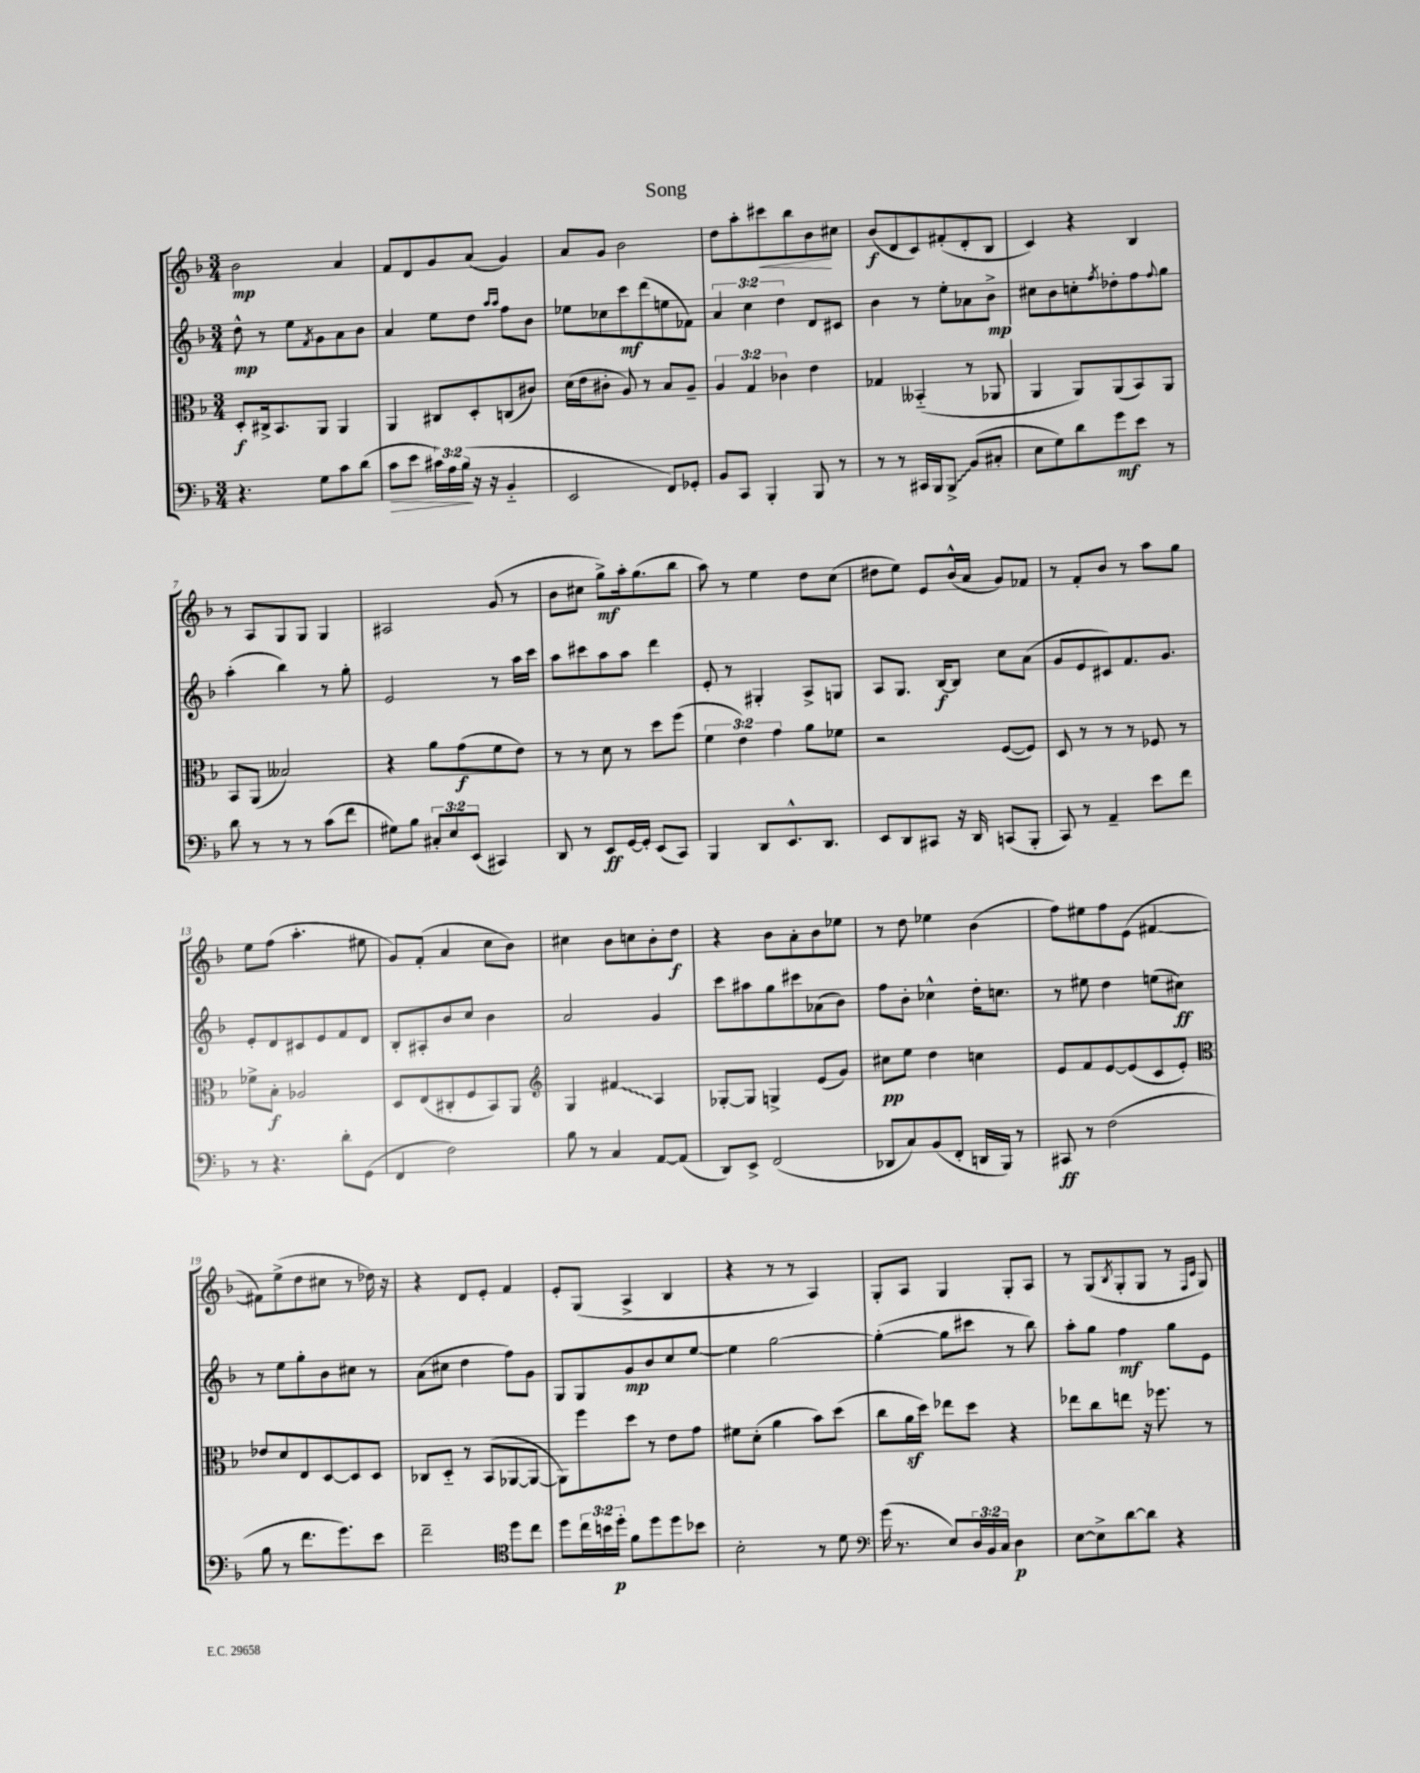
\header { title = "Song" }
<<
\new StaffGroup <<
\new Staff = "s0" {
    \clef treble \key f \major \numericTimeSignature \time 3/4
    bes'2\mp a'4 |
    f'8 d'8 g'8 a'8( g'4) |
    a'8 g'8 bes'2 |
    d''8 a''8-. cis'''8\< bes''8 bes'8\! cis''8 |
    bes'8\f( d'8 c'8) fis'8-.( d'8-. bes8 |
    c'4) r4 bes4 |
    r8 a8 g8 g8 g4 |
    ais2 g'8( r8 |
    bes'8 cis''8 g''8->\mf) a''16-. g''8.( bes''8 |
    a''8) r8 e''4 d''8 c''8( |
    dis''8 e''8) e'8 bes'16-^( a'16 g'8) fes'8 |
    r8 f'8-. bes'8 r8 a''8 g''8 |
    e''8 f''8( a''4.-. eis''8 |
    g'8) f'8-.( a'4 c''8 bes'8) |
    cis''4 bes'8 c''8 bes'8-. d''8\f |
    r4 bes'8 a'8-. bes'8 ees''8 |
    r8 d''8 ees''4 bes'4( |
    f''8) eis''8 f''8 e'8( fis'4~ |
    fis'8) e''8->( d''8 cis''8 r8 des''16) r16 |
    r4 d'8 e'8-. f'4 |
    e'8-. g8( a4-> bes4 |
    r4 r8 r8 a4) |
    g8-. a8 g4 g8-. a8 |
    r8 g8( \acciaccatura { bes8 } g8-. g8 r8 \grace { f16 c'16 } g8) \bar "|." |
}
\new Staff = "s1" {
    \clef treble \key f \major \numericTimeSignature \time 3/4 \override Staff.TupletNumber.text = #tuplet-number::calc-fraction-text
    d''8-^\mp r8 e''8 \acciaccatura { f'8 } g'8 a'8 bes'8 |
    a'4 e''8 d''8 \grace { a''16 a''16 } f''8 bes'8 |
    ees''8 ces''8 c'''8\mf d'''8( e''8 fes'8) |
    \tuplet 3/2 { a'4 c''4 d''4 } d'8 cis'8 |
    bes'4 r8 e''8-. aes'8 bes'8->\mp |
    cis''8 bes'8 c''8-. \acciaccatura { f''8 } des''8-. f''8 \appoggiatura { f''8 } g''8 |
    a''4-.( bes''4) r8 g''8-. |
    e'2 r8 a''16 c'''16 |
    a''8 cis'''8 a''8 a''8 d'''4 |
    e'8-. r8 gis4-. a8-> g8 |
    a8 g8. bes16~\f bes8 c''8 a'8( |
    g'8 e'8 cis'8) f'8. g'8. |
    e'8-. d'8 cis'8 e'8 f'8 d'8 |
    bes8-. ais8-. bes'8 c''8 bes'4 |
    a'2 g'4 |
    c'''8 ais''8 g''8 cis'''8 aes'8( bes'8) |
    f''8 bes'8-. ces''4-^ d''16-. c''8. |
    r8 eis''8 d''4 e''8( cis''8\ff) |
    r8 e''8 g''8-. bes'8 cis''8 r8 |
    a'8( cis''8 d''4 f''8) g'8 |
    g8 g8 g'8\mp bes'8 c''8 e''8~ |
    e''4 g''2~ |
    g''4~-.( g''8 cis'''8 r8 bes''8) |
    a''8-. g''8 f''4\mf g''8 e'8 \bar "|." |
}
\new Staff = "s2" {
    \clef alto \key f \major \numericTimeSignature \time 3/4 \override Staff.TupletNumber.text = #tuplet-number::calc-fraction-text
    d8-.\f cis16-> bes,8. a,8 a,4 |
    a,4 cis8 d8-. c8( cis'8) |
    d'16( e'16 cis'8-. a8) r8 bes8 a8-- |
    \tuplet 3/2 { a4 g4 ces'4 } e'4 |
    ges4 beses,4-_( r8 aes,8 |
    a,4 a,8) a,8( bes,8) a,8 |
    bes,8 a,8( beses2) |
    r4 a'8 g'8\f( f'8 e'8) |
    r8 r8 d'8 r8 d''8 f''8( |
    \tuplet 3/2 { f'4 e'4) g'4 } a'8 fes'8 |
    r2 f8~( f8) |
    d8 r8 r8 r8 fes8 r8 |
    fes'8-> bes8-.\f aes2 |
    d8 e8( cis8-. f8 bes,8) a,8 |
    \clef treble g4 \once \override Glissando.style = #'zigzag fis'4\glissando a4 |
    ges8~-. ges8 g4-> e'8( g'8) |
    cis''8\pp e''8 d''4 c''4 |
    e'8 f'8 e'8~ e'8( c'8 e'8-.) |
    \clef alto ees'8 d'8 e8 d8~ d8 d8 |
    ces8 d8-_ r8 bes,8( aes,8~ aes,8~ |
    aes,8) f''8 d''8 r8 e'8 g'8 |
    fis'8 d'8-.( a'4 bes'8) d''8( |
    c''8 a'16\sf d''16) ees''8 d''8 r4 |
    ees''8 c''8 e''8 r16 fes''8. r8 \bar "|." |
}
\new Staff = "s3" {
    \clef bass \key f \major \numericTimeSignature \time 3/4 \override Staff.TupletNumber.text = #tuplet-number::calc-fraction-text
    r4. g8 c'8 d'8( |
    c'8\> e'8 \tuplet 3/2 { cis'16) a16 bes16\!( } r16 r16 bes,4-_ |
    e,2 f,8) ges,8-. |
    bes,8 c,8 bes,,4-. bes,,8 r8 |
    r8 r8 cis,16 bes,,16 \once \override Glissando.style = #'zigzag bes,,8->\glissando bes,8( cis8-. |
    e8 g8) d'8 g'8\mf e'8 r8 |
    d'8 r8 r8 r8 c'8( f'8 |
    gis8) bes8 \tuplet 3/2 { cis8-. e8 e,8( } cis,4) |
    d,8 r8 e,8\ff g,16~ g,16-. e,8( c,8) |
    bes,,4 d,8 e,8.-^ d,8. |
    e,8 d,8 cis,8 r16 d,16 c,8( bes,,8-. |
    c,8) r8 a,4-- e'8 f'8 |
    r8 r4. d'8-. g,8( |
    f,4 f2) |
    bes8 r8 c4 a,8~ a,8( |
    d,8) e,8-> f,2( |
    des,8 c8) bes,8( f,8-. d,16 bes,,16) r8 |
    cis,8\ff r8 f2( |
    bes8 r8 f'8. g'8.) e'8 |
    f'2-- \clef tenor d''8 c''8 |
    d''8 \tuplet 3/2 { c''16 b'16 d''16-.\p } f'8 d''8 d''8 bes'8 |
    bes2-. r8 d'8 |
    \clef bass g'16( r8. e8) \tuplet 3/2 { d16 bes,16 c16 } d4\p |
    e8~ e8-> d'8~ d'8 r4 \bar "|." |
}
>>
>>
